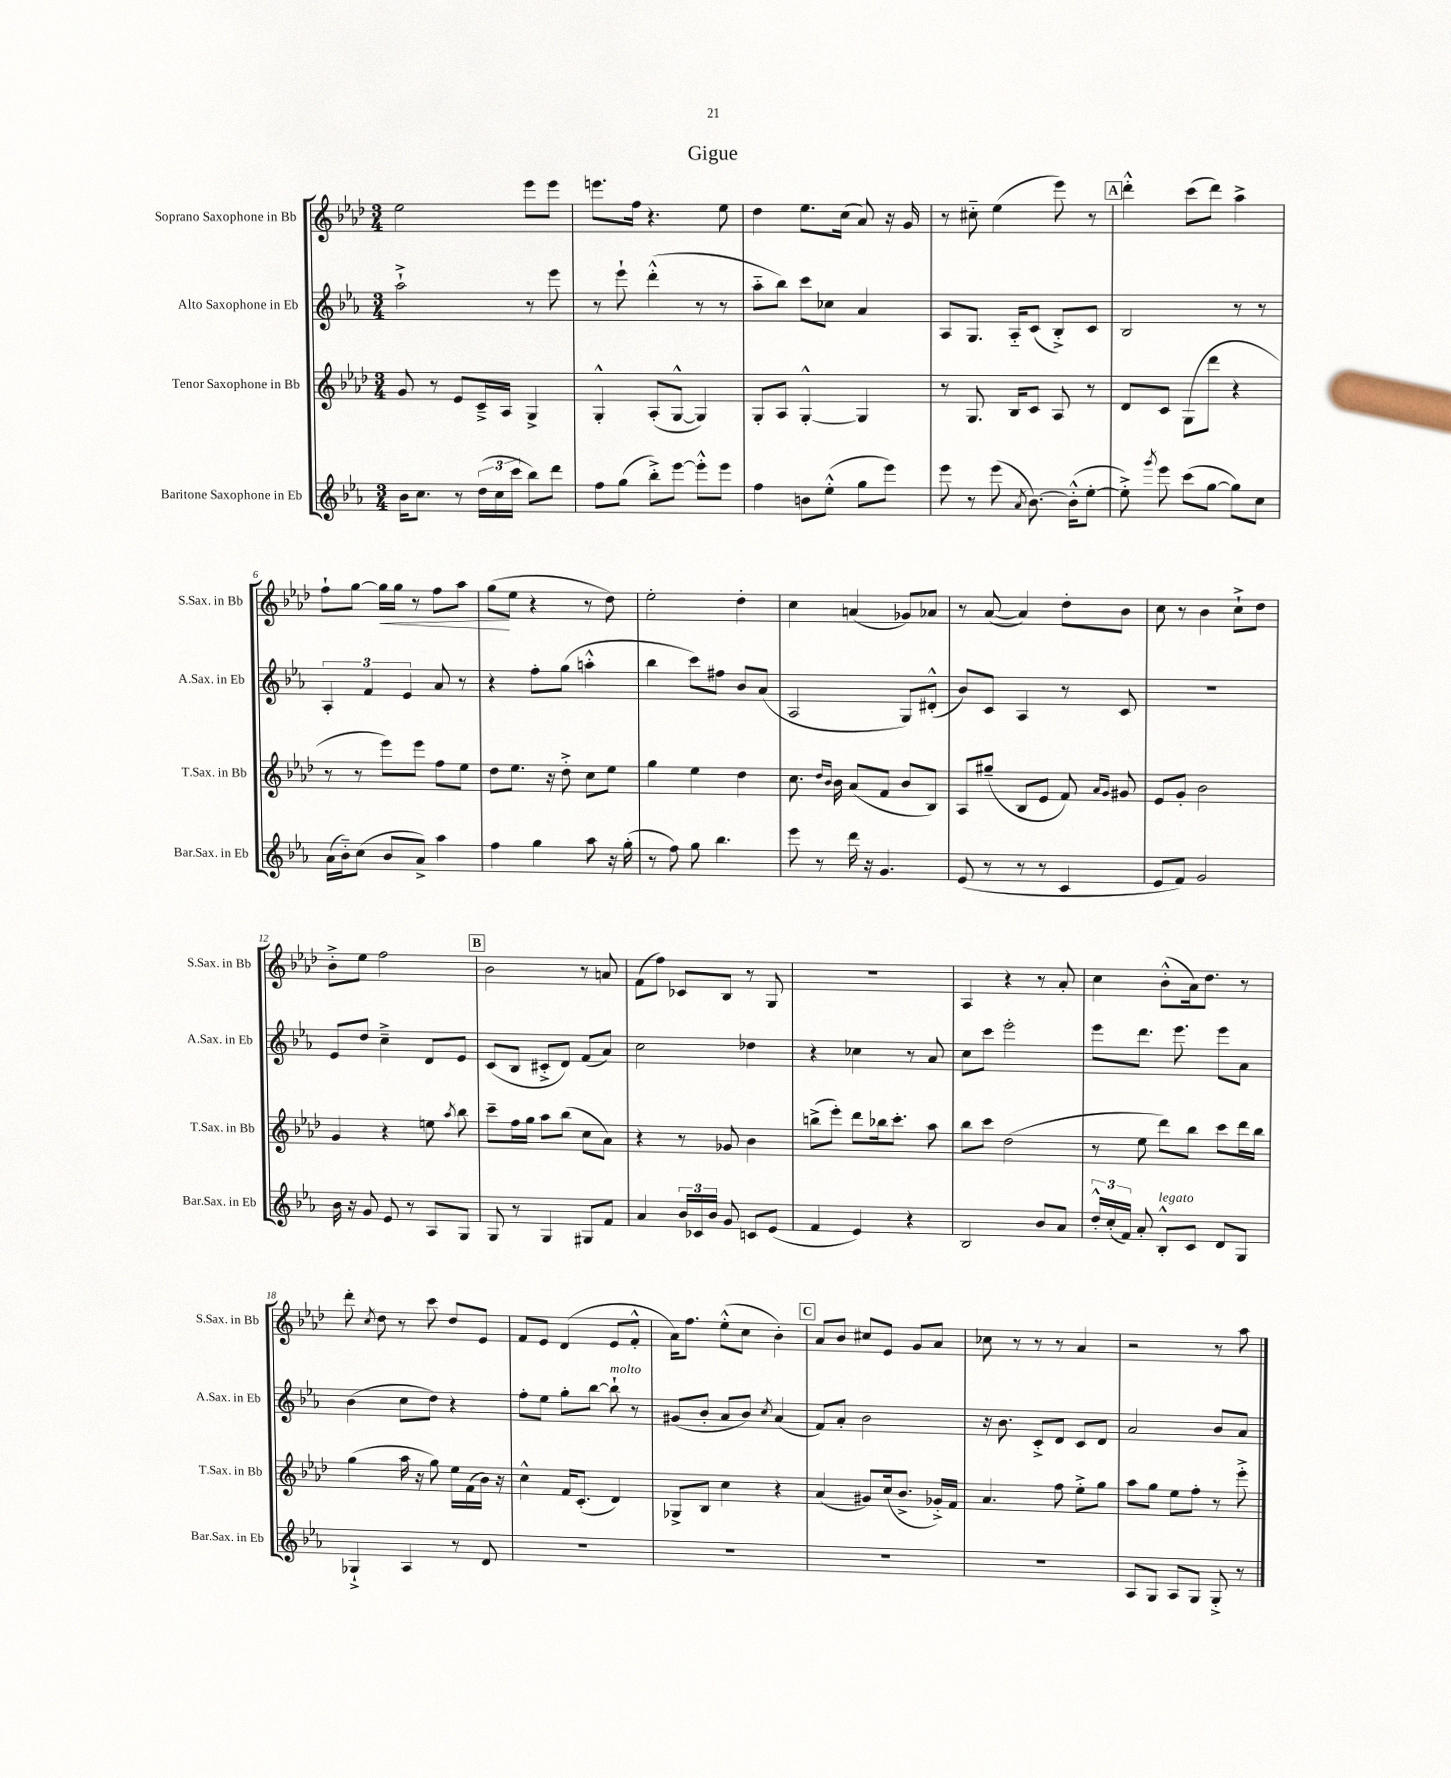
\header { title = "Gigue" }
<<
\new StaffGroup <<
\new Staff = "s0" \with { instrumentName = "Soprano Saxophone in Bb" shortInstrumentName = "S.Sax. in Bb" } {
    \clef treble \key aes \major \numericTimeSignature \time 3/4
    \autoBeamOff ees''2 ees'''8[ ees'''8] |
    e'''8.[ f''16] r4. ees''8 |
    des''4 ees''8.[ c''16]( aes'8) r16 g'16 |
    r8 cis''8-_ ees''4( ees'''8) r8 |
    \mark \markup { \box "A" } des'''4-.-^ c'''8[( des'''8]) aes''4-> |
    f''8[-! g''8]~ g''16[\< g''16] r8 f''8[ aes''8] |
    g''8[\!( ees''8] r4 r8 des''8) |
    ees''2-. des''4-. |
    c''4 a'4( ges'8[) aes'8] |
    r8 aes'8~( aes'4) des''8[-. bes'8] |
    c''8 r8 bes'4 c''8[-!-> des''8] |
    bes'8[-.-> ees''8] f''2 |
    \mark \markup { \box "B" } bes'2 r8 a'8 |
    f'8[( f''8]) ces'8[ bes8] r8 g8 |
    R2. |
    aes4 r4 r8 aes'8-. |
    c''4 bes'8[-.-^( aes'16) des''8.] r8 |
    des'''8-. \acciaccatura { c''8 } des''8 r8 c'''8 des''8[ ees'8] |
    f'8[ ees'8] des'4( ees'8[ f'8]-.-^ |
    aes'16[) f''8.] ees''8[-.-^( c''8] bes'4-.) |
    \mark \markup { \box "C" } aes'8[ bes'8] cis''8[ ees'8] g'8[ aes'8] |
    ces''8 r8 r8 r8 aes'4 |
    r2 r8 aes''8 \bar "|." |
}
\new Staff = "s1" \with { instrumentName = "Alto Saxophone in Eb" shortInstrumentName = "A.Sax. in Eb" } {
    \clef treble \key ees \major \numericTimeSignature \time 3/4
    \autoBeamOff aes''2-!-> r8 ees'''8 |
    r8 ees'''8-! d'''4-.-^( r8 r8 |
    aes''8[-_ bes''8]) c'''8[ ces''8] aes'4 |
    aes8[ g8.] aes16[-_ c'8]( bes8[-.->) c'8] |
    \mark \markup { \box "A" } bes2 r8 r8 |
    \tuplet 3/2 { aes4-. f'4 ees'4 } aes'8 r8 |
    r4 f''8[-. g''8]( a''4-.-^ |
    bes''4 c'''8[) fis''8] bes'8[ aes'8]( |
    aes2 g8[) dis'8]-.-^( |
    bes'8[) c'8] aes4 r8 c'8 |
    R2. |
    ees'8[ d''8] c''4---> d'8[ ees'8] |
    \mark \markup { \box "B" } c'8[( bes8] cis'8[-.-> d'8]) f'8[( aes'8]) |
    c''2 des''4 |
    r4 ces''4 r8 aes'8 |
    c''8[ c'''8] ees'''2-. |
    ees'''8[ d'''8.] ees'''8. ees'''8[ aes'8] |
    bes'4( c''8[ d''8]) r4 |
    f''8[-. ees''8] g''8[-. bes''8]~ bes''8-!^\markup { \italic "molto" } r8 |
    gis'8[( bes'8]-. aes'8[ bes'8]) \acciaccatura { c''8 } aes'4( |
    \mark \markup { \box "C" } f'8[) aes'8]-. bes'2 |
    r16 bes'8. c'8[-.-> d'8] c'8[ d'8] |
    aes'2 bes'8[ aes'8] \bar "|." |
}
\new Staff = "s2" \with { instrumentName = "Tenor Saxophone in Bb" shortInstrumentName = "T.Sax. in Bb" } {
    \clef treble \key aes \major \numericTimeSignature \time 3/4
    \autoBeamOff g'8 r8 ees'8[ c'16---> aes16] g4-> |
    g4-.-^ aes8[-.( g8]~-^ g4) |
    g8[-. aes8] g4~-.-^ g4 |
    r8 g8. bes16[ c'8] aes8 r8 |
    \mark \markup { \box "A" } des'8[ c'8] g8[( des'''8] r4 |
    r8 r8 ees'''8[) ees'''8] f''8[ ees''8] |
    des''8[ ees''8.] r16 des''8-.-> c''8[ ees''8] |
    g''4 ees''4 des''4 |
    c''8. \grace { des''16[ bes'16] } bes'16 aes'8[( f'8] bes'8[ bes8]) |
    aes8[ gis''8]--( bes8[ ees'8] f'8) \grace { aes'16[ g'16] } gis'8 |
    ees'8[ g'8]-. bes'2 |
    g'4 r4 e''8 \acciaccatura { aes''8 } bes''8 |
    \mark \markup { \box "B" } c'''8[-- f''16 g''16] aes''8[ bes''8]( c''8[ aes'8]) |
    r4 r8 ges'8 bes'4 |
    b''8[->( ees'''8]-.) des'''8[ bes''16 c'''8.]-. aes''8 |
    bes''8[ c'''8] des''2( |
    r8 ees''8 des'''8[) bes''8] c'''8[ des'''16 bes''16] |
    g''4( aes''16 r16 g''8) ees''16[ f'16( bes'16]) r16 |
    c''4-^ f'16[ c'8.]-.( des'4) |
    ges8[-> bes8] c''4 r4 |
    \mark \markup { \box "C" } aes'4( gis'8[) c''16( bes'8.]-> ges'16[-.->) f'16] |
    aes'4. f''8 ees''8[-.-> g''8] |
    aes''8[ g''8] ees''8[ f''8]-. r8 ees'''8-.-> \bar "|." |
}
\new Staff = "s3" \with { instrumentName = "Baritone Saxophone in Eb" shortInstrumentName = "Bar.Sax. in Eb" } {
    \clef treble \key ees \major \numericTimeSignature \time 3/4
    \autoBeamOff bes'16[ c''8.] r8 \tuplet 3/2 { d''16[( c''16 c'''16] } bes''8[) d'''8] |
    f''8[ g''8]( bes''8[-.->) ees'''8]~ ees'''8[-.-^ ees'''8] |
    f''4 b'8[ ees''8]-.-^( g''8[ ees'''8]) |
    ees'''8 r8 ees'''8( \acciaccatura { aes'8 } bes'8.~) bes'16[-.-^( ees''8]~-. |
    \mark \markup { \box "A" } ees''8-.->) \acciaccatura { g'''8 } ees'''8 c'''8[( g''8]~ g''8[) c''8] |
    aes'16[( bes'16-_) c''8]( bes'8[ aes'8]->) aes''4 |
    f''4 g''4 aes''8 r16 g''16-.( |
    r8 f''8) g''8 bes''4. |
    ees'''8 r8 d'''16 r16 g'4. |
    ees'8( r8 r8 r8 c'4 |
    ees'8[ f'8]) g'2 |
    bes'16 r16 g'8 ees'8 r8 aes8[ g8] |
    \mark \markup { \box "B" } g8 r8 g4 gis8[ f'8] |
    aes'4 \tuplet 3/2 { bes'16[ ces'16 bes'16] } g'8 c'8[ ees'8]( |
    f'4 ees'4) r4 |
    bes2 bes'8[ aes'8] |
    \tuplet 3/2 { d''16[-.-^ c''16-.( f'16]) } aes'8-. bes8[-.-^^\markup { \italic "legato" } c'8] d'8[ g8] |
    ges4-!-> aes4 r8 d'8 |
    R2. |
    R2. |
    \mark \markup { \box "C" } R2. |
    R2. |
    aes8[ g8] aes8[ g8] g8-.-> r8 \bar "|." |
}
>>
>>
